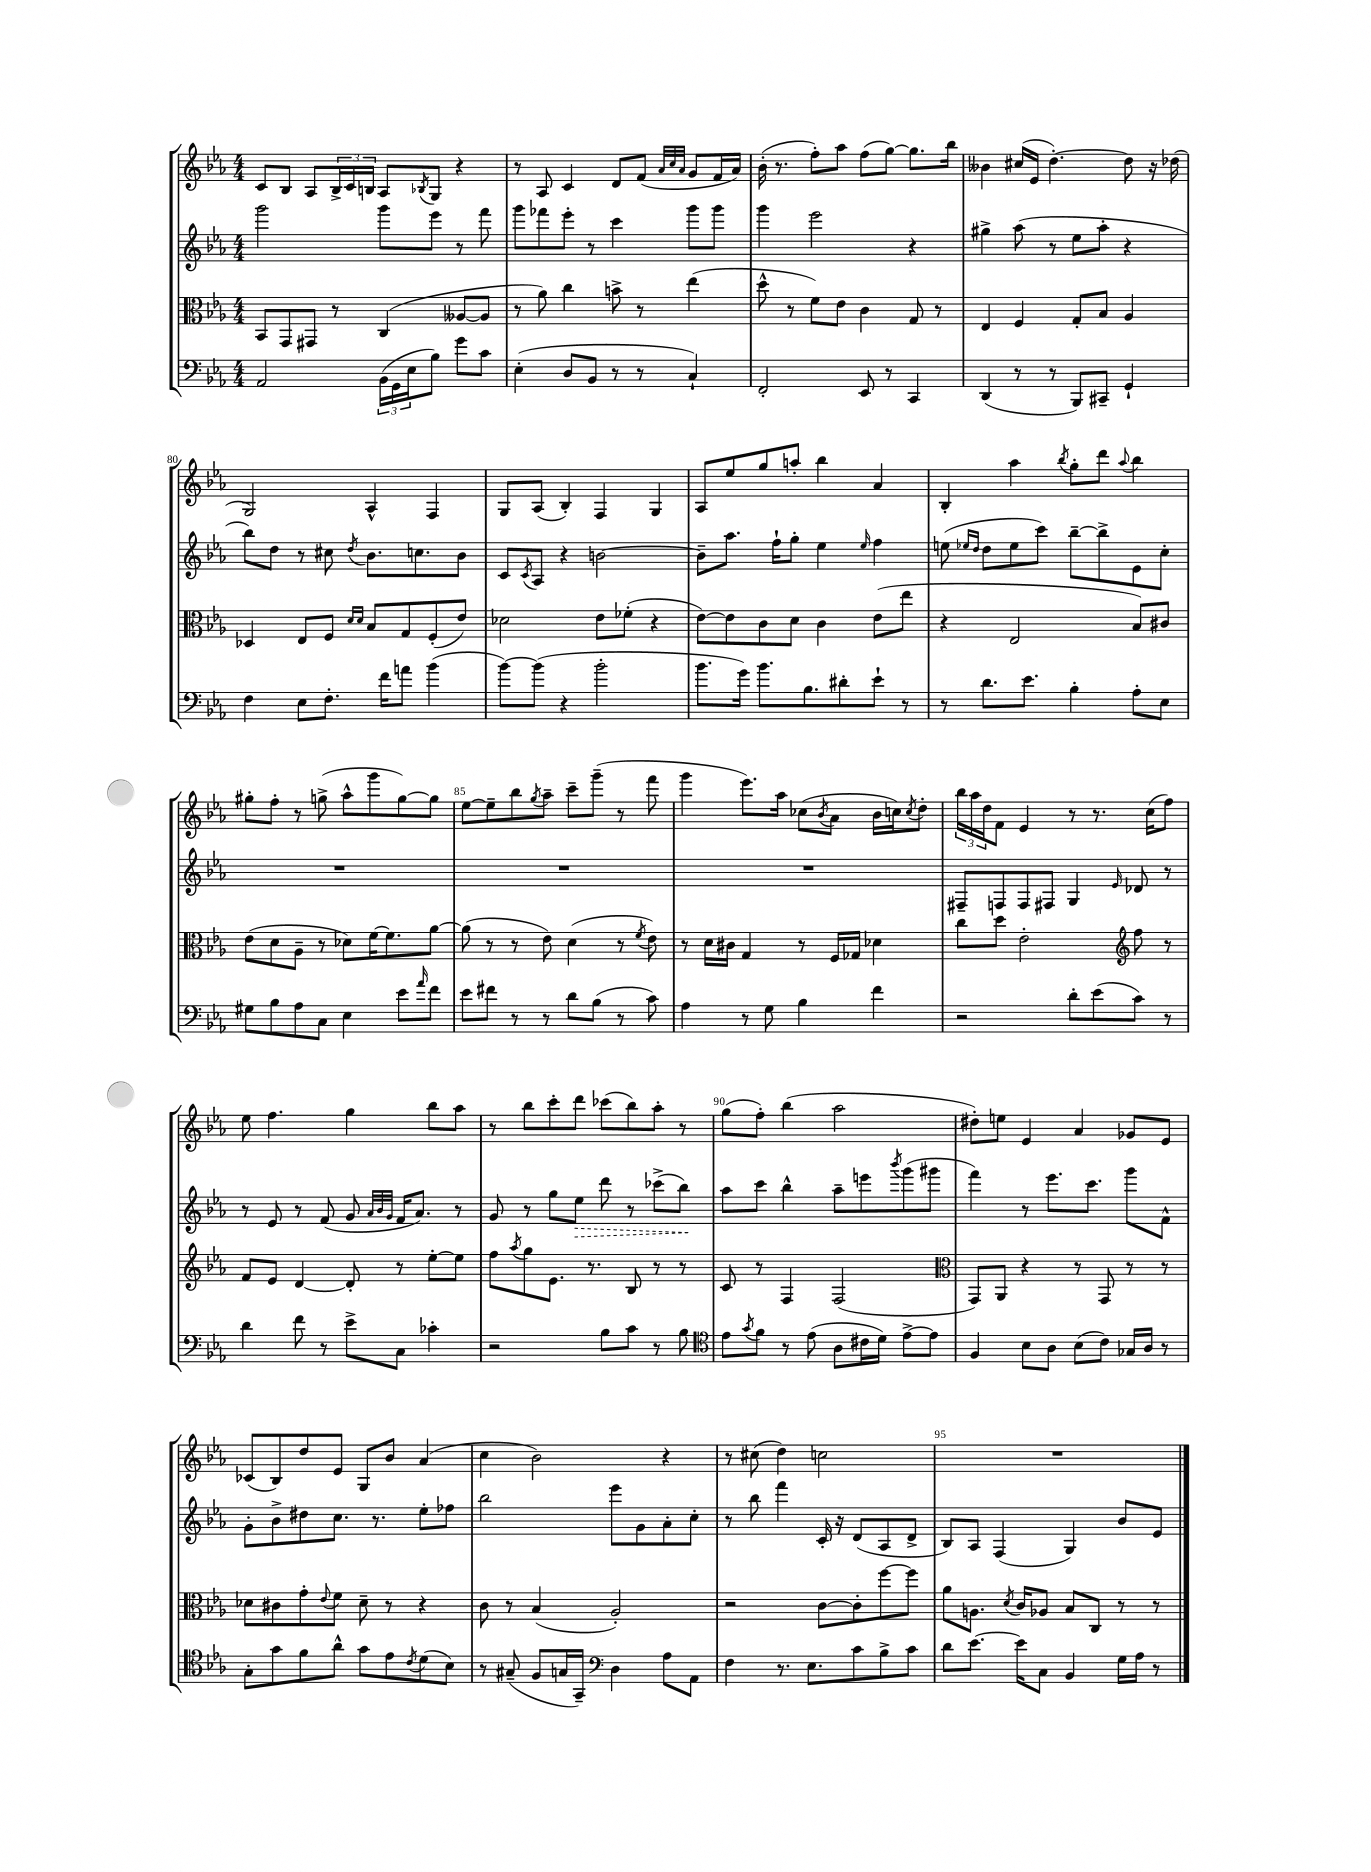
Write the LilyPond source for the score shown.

<<
\new StaffGroup <<
\new Staff = "s0" {
    \clef treble \key ees \major \numericTimeSignature \time 4/4
    c'8 bes8 aes8 \tuplet 3/2 { bes16-> c'16 b16 } aes8 \acciaccatura { bes8 } g8 r4 |
    r8 aes8 c'4 d'8 f'8( \grace { aes'32 c''32 aes'32 } g'8 f'16 aes'16) |
    bes'16-.( r8. f''8-.) aes''8 f''8( g''8~) g''8. bes''16 |
    beses'4 cis''16( ees'16 d''4.~-.) d''8 r16 des''16( |
    g2) aes4-^ f4 |
    g8 aes8( bes4-.) f4 g4 |
    aes8 ees''8 g''8 a''8-. bes''4 aes'4 |
    bes4-. aes''4 \acciaccatura { bes''8 } g''8-. d'''8 \appoggiatura { aes''8 } bes''4 |
    gis''8-. f''8-. r8 g''8->( aes''8-^ g'''8 g''8~) g''8 |
    ees''8~ ees''8-- bes''8 \acciaccatura { g''8 } aes''8-- c'''8-- g'''8--( r8 f'''8 |
    g'''4 ees'''8.) aes''16 ces''8( \acciaccatura { bes'8 } aes'8 bes'16 c''16) \acciaccatura { c''8 } d''8-. |
    \tuplet 3/2 { bes''16 aes''16 d''16 } f'8 ees'4 r8 r8. c''16( f''8) |
    ees''8 f''4. g''4 bes''8 aes''8 |
    r8 bes''8 c'''8-. d'''8 ces'''8( bes''8) aes''8-. r8 |
    g''8( f''8-.) bes''4( aes''2 |
    dis''8-.) e''8 ees'4 aes'4 ges'8 ees'8 |
    ces'8( bes8) d''8 ees'8 g8 bes'8 aes'4( |
    c''4 bes'2) r4 |
    r8 cis''8( d''4) c''2 |
    R1 \bar "|." |
}
\new Staff = "s1" {
    \clef treble \key ees \major \numericTimeSignature \time 4/4
    g'''2 g'''8 ees'''8 r8 f'''8 |
    g'''8 fes'''8 ees'''8-. r8 c'''4 g'''8 g'''8 |
    g'''4 ees'''2 r4 |
    gis''4-> aes''8( r8 ees''8 aes''8-. r4 |
    bes''8) d''8 r8 cis''8 \acciaccatura { d''8 } bes'8. c''8. bes'8 |
    c'8 \acciaccatura { c'8 } aes8 r4 b'2~ |
    b'8-- aes''8. f''16-! g''8-. ees''4 \grace { ees''16 } f''4 |
    e''8( \grace { ees''16 d''16 } d''8 ees''8 c'''8) bes''8~-- bes''8-> ees'8 c''8-. |
    R1 |
    R1 |
    R1 |
    fis8-- f8 f8 fis8 g4 \grace { ees'16 } des'8 r8 |
    r8 ees'8 r8 f'8( g'8 \grace { aes'32 bes'32 g'32 } f'16 aes'8.) r8 |
    g'8 r8 g''8 \once \override Hairpin.style = #'dashed-line ees''8\> d'''8 r8 ces'''8->( bes''8\!) |
    aes''8 c'''8 bes''4-^ aes''8-- e'''8 \acciaccatura { bes'''8 } g'''8( gis'''8 |
    f'''4) r8 ees'''8. c'''8. g'''8 f'8-^ |
    g'8-. bes'8-> dis''8 c''8. r8. ees''8-. fes''8 |
    bes''2 ees'''8 g'8 aes'8-. c''8-. |
    r8 bes''8 f'''4 c'16-. r16 d'8( aes8 d'8-> |
    bes8) aes8 f4( g4) bes'8 ees'8 \bar "|." |
}
\new Staff = "s2" {
    \clef alto \key ees \major \numericTimeSignature \time 4/4
    bes,8 g,8 gis,8 r8 c4( aeses8~ aeses8 |
    r8 aes'8) c''4 b'8-> r8 ees''4( |
    d''8-^ r8 f'8) ees'8 c'4 g8 r8 |
    ees4 f4 g8-. bes8 aes4 |
    des4 ees8 f8 \grace { d'16 d'16 } bes8 g8 f8-.( ees'8) |
    des'2 ees'8 fes'8-.( r4 |
    ees'8~) ees'8 c'8 d'8 c'4 ees'8( ees''8 |
    r4 ees2 bes8) cis'8 |
    ees'8( d'8 aes8-- r8 des'8) f'16~ f'8. aes'8~ |
    aes'8( r8 r8 ees'8) d'4( r8 \acciaccatura { f'8 } ees'8) |
    r8 d'16 cis'16 g4 r8 f16 ges16 des'4 |
    c''8 d''8 ees'2-. \clef treble f''8 r8 |
    f'8 ees'8 d'4~ d'8-. r8 ees''8~-. ees''8 |
    f''8 \acciaccatura { aes''8 } g''8 ees'8. r8. bes8 r8 r8 |
    c'8 r8 f4 f2( |
    \clef alto g,8) aes,8 r4 r8 g,8 r8 r8 |
    des'8 cis'8 g'8-. \appoggiatura { ees'8 } f'8 des'8-- r8 r4 |
    c'8 r8 bes4( aes2-.) |
    r2 c'8~ c'8-. f''8~ f''8 |
    aes'8 a8. \acciaccatura { d'8 } c'16 aes8 bes8 c8 r8 r8 \bar "|." |
}
\new Staff = "s3" {
    \clef bass \key ees \major \numericTimeSignature \time 4/4
    aes,2 \tuplet 3/2 { bes,16( g,16 ees16 } bes8) g'8 c'8 |
    ees4-.( d8 bes,8 r8 r8 c4-!) |
    f,2-. ees,8 r8 c,4 |
    d,4( r8 r8 bes,,8) cis,8-- g,4-! |
    f4 ees8 f8.-. f'16 a'8 bes'4( |
    bes'8~) bes'8( r4 bes'2-. |
    bes'8. g'16) bes'8. bes8. dis'8-. ees'8-! r8 |
    r8 d'8. ees'8. bes4-. aes8-. ees8 |
    gis8 bes8 aes8 c8 ees4 ees'8 \grace { aes'16 } f'8 |
    ees'8 fis'8 r8 r8 d'8 bes8( r8 c'8) |
    aes4 r8 g8 bes4 f'4 |
    r2 d'8-. ees'8( c'8) r8 |
    d'4 f'8 r8 ees'8-> c8 ces'4-. |
    r2 bes8 c'8 r8 bes8 |
    \clef tenor ees'8 \acciaccatura { g'8 } f'8 r8 ees'8( aes8 cis'16 d'16) ees'8~-> ees'8 |
    f4 bes8 aes8 bes8( c'8) ges16 aes16 r8 |
    g8-. g'8 f'8 aes'8-^ g'8 ees'8 \acciaccatura { c'8 } d'8( bes8) |
    r8 gis8--( f8 g16 g,16--) \clef bass d4 aes8 aes,8 |
    f4 r8. ees8. c'8 bes8-> c'8 |
    d'8 ees'8.~ ees'16 c8 bes,4 g16 aes16 r8 \bar "|." |
}
>>
>>
\layout { \context { \Score currentBarNumber = #76 \override BarNumber.break-visibility = ##(#f #t #t) barNumberVisibility = #(every-nth-bar-number-visible 5) } }
